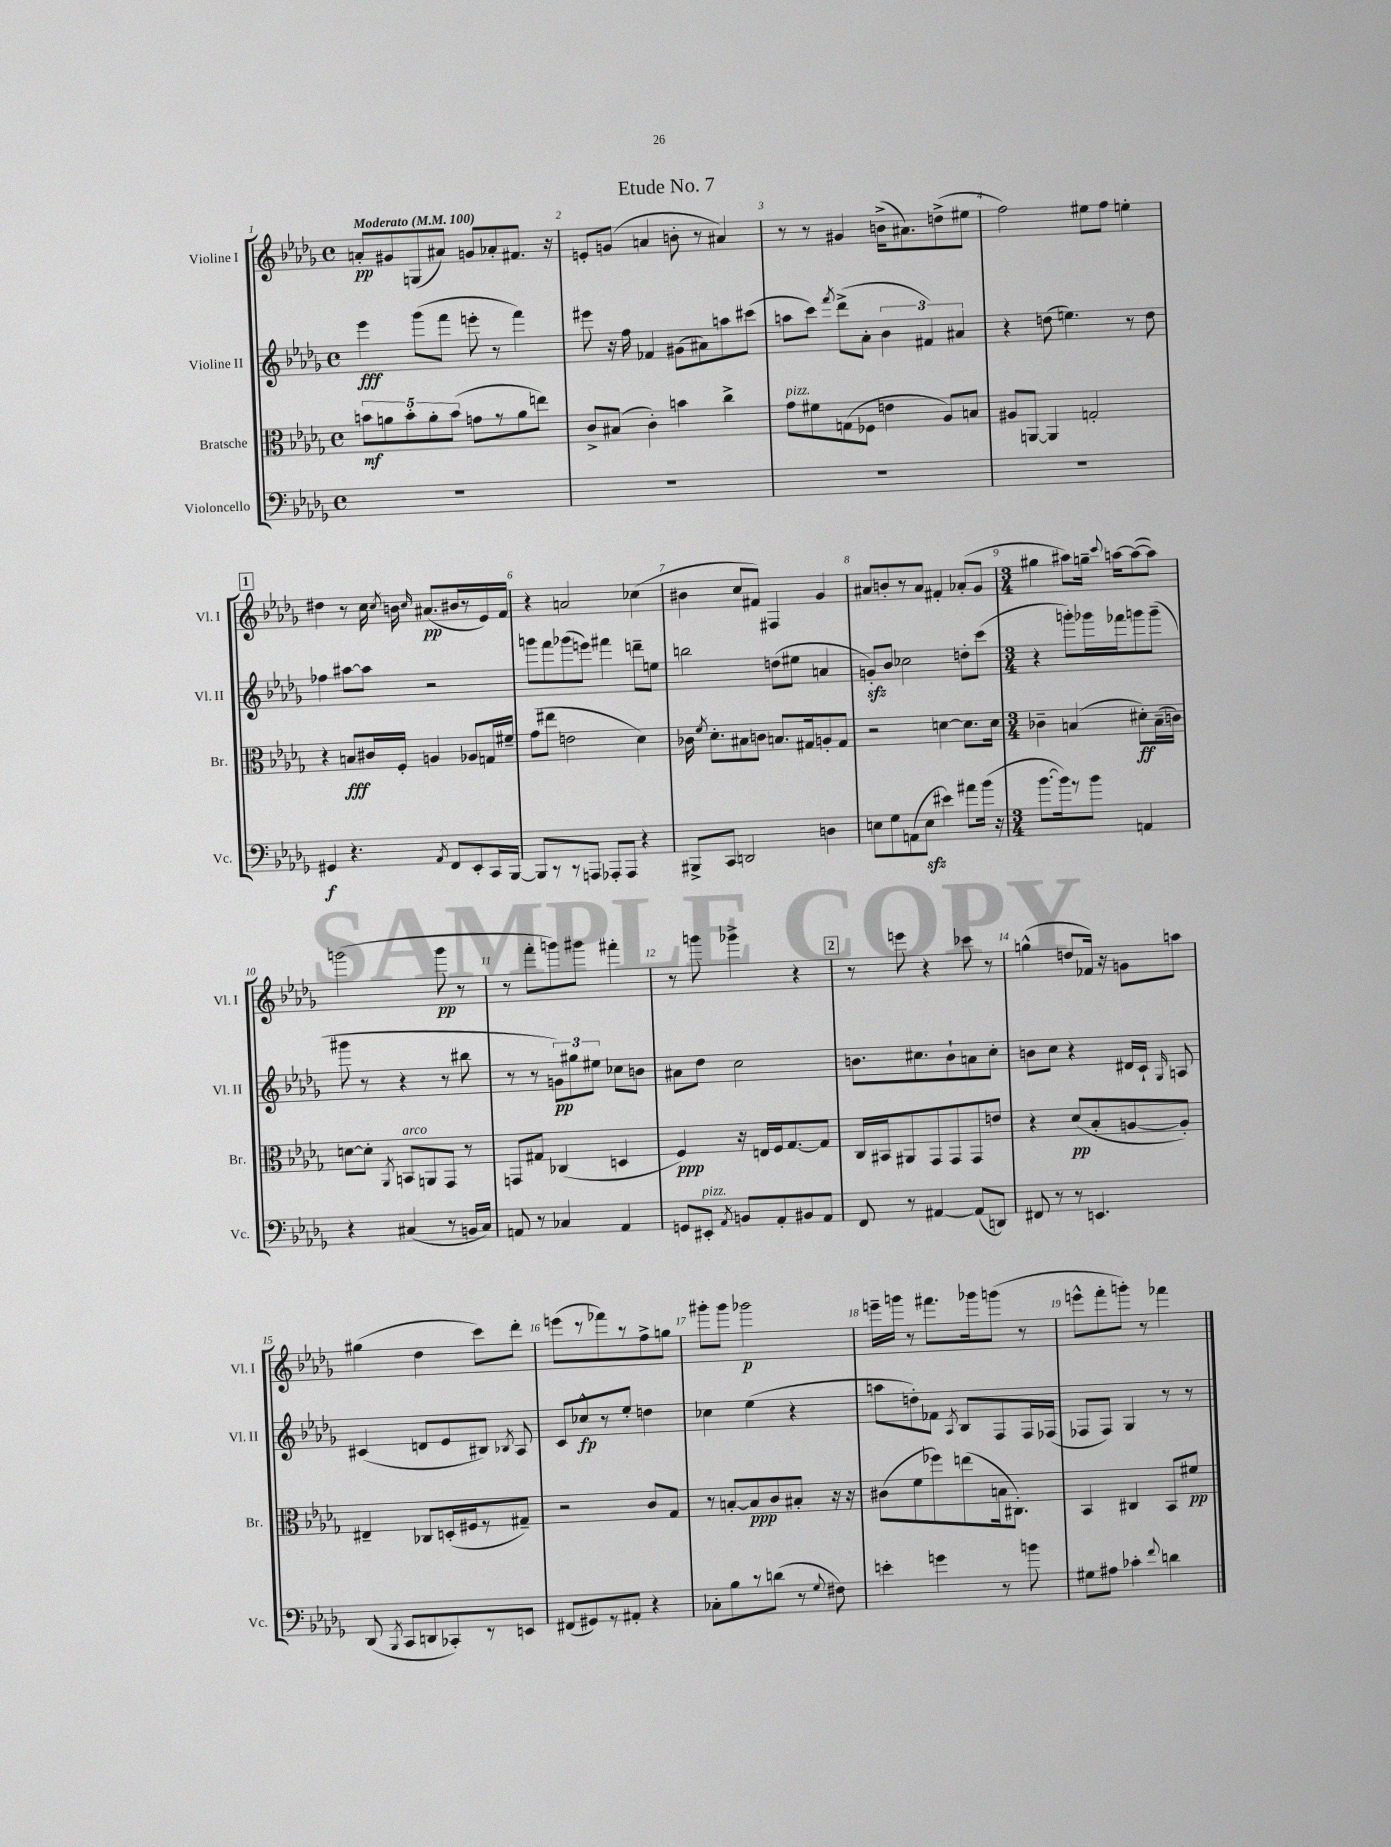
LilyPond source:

\header { title = "Etude No. 7" }
<<
\new StaffGroup <<
\new Staff = "s0" \with { instrumentName = "Violine I" shortInstrumentName = "Vl. I" } {
    \clef treble \key des \major \defaultTimeSignature \time 4/4 \tempo "Moderato" 4 = 100
    \autoBeamOff a'8[-.\pp gis'8 g8( ais'8]) g'8[ aes'8-. fis'8.] r16 |
    e'8[-. g'8]( a'4 b'8-. r8 ais'4) |
    r8 r8 gis'4 b'16[->( ais'8.) d''8->( eis''8] |
    f''2) eis''8[ f''8] e''4-. |
    \mark \markup { \box "1" } dis''4 r8 c''16 \acciaccatura { c''8 } b'16 \grace { c''16 } ais'8.[\pp( bis'16 r8 ees'16) f'16] |
    r4 a'2 ces''4( |
    bis'4 c''8[ fis'8]) fis4 ges'4 |
    ais'8[ b'8-. r8 ais'8] fis'4-. aes'8[-.( ges'8] |
    \numericTimeSignature \time 3/4 gis''4 ais''8[) g''16]-- \appoggiatura { c'''8 } a''16[~ a''8~( a''8]) |
    g'''2( g'''8\pp r8 |
    r8 f'''8[-. g'''8) gis'''8] fis'''4-. |
    r8 g'''8 ges'''4-> r4 |
    \mark \markup { \box "2" } r8 e'''8 r4 ces'''8 r8 |
    g''4-^( d''8[ fes'16]) r16 g'8[ a''8] |
    gis''4( des''4 c'''8[) des'''8]-. |
    e'''8[( r8 fes'''8) r8 f''8-> g''8] |
    gis'''8[-. gis'''8] ges'''2\p |
    e'''16[-- g'''16] r8 fis'''8.[ ges'''16 g'''8]( r8 |
    e'''8[-^ f'''8-. g'''8]-.) r8 fes'''4 \bar "|." |
}
\new Staff = "s1" \with { instrumentName = "Violine II" shortInstrumentName = "Vl. II" } {
    \clef treble \key des \major \defaultTimeSignature \time 4/4
    \autoBeamOff ees'''4\fff ges'''8[( f'''8] e'''8-. r8 f'''4) |
    eis'''8 r16 f''16 fes'4 gis'8[( ais'8) a''8 cis'''8]( |
    a''8[ c'''8]) \acciaccatura { f'''8 } des'''8[->( aes'8]-. \tuplet 3/2 { bes'4 fis'4) ais'4 } |
    r4 d''8( e''4.) r8 d''8 |
    \mark \markup { \box "1" } fes''4 ais''8[~ ais''8] r2 |
    g'''8[ f'''8 ges'''8( e'''8]) fis'''4 d'''8[-- e''8] |
    b''2 d''8[( eis''8] a'4 |
    g'8[-.\sfz) bes'8] ces''2 d''8[-. c'''8]( |
    \numericTimeSignature \time 3/4 r4 g'''8[-.) ges'''16 fes'''16 g'''8 g'''8]--( |
    gis'''8 r8 r4 r8 bis''8 |
    r8 r8 \tuplet 3/2 { g'8[\pp) gis''8 eis''8] } ces''8[ b'8] |
    ais'8[ des''8] c''2 |
    \mark \markup { \box "2" } b'8.[ cis''8. b'8-! a'8 cis''8]-. |
    b'8[ c''8] r4 dis'16[ c'16]-! \grace { ges16 } a8 |
    cis'4( d'8[ ees'8 bis8]) \acciaccatura { bes8 } aes8 |
    c'8[ ces''8-^\fp r8 ees''8]-. d''4 |
    ces''4 ees''4( r4 |
    a''8[ d''8-.) fes'8] \acciaccatura { aes8 } bes8[ f8 f16 fes16]( |
    fes8[ fes8]) ges4 r8 r8 \bar "|." |
}
\new Staff = "s2" \with { instrumentName = "Bratsche" shortInstrumentName = "Br." } {
    \clef alto \key des \major \defaultTimeSignature \time 4/4
    \autoBeamOff \tuplet 5/4 { b'8[\mf a'8 b'8-. a'8-. b'8]( } g'8[ r8 a'8 e''8]) |
    c'8[-> bis8]( c'4-.) b'4 c''4-> |
    ges'8[^\markup { \italic "pizz." } fis'8 g8( fes8] e'4 aes8[) b8] |
    ais8[ a,8]~ a,4 g2-. |
    \mark \markup { \box "1" } r4 b8[\fff cis'16 f16]-. a4 aes8[ g16 fis'16]-- |
    ges'8[( eis''8] e'2 des'4) |
    ces'16 \acciaccatura { f'8 } des'8.[-. bis8 c'8] b8.[ gis16 a8-. gis8] |
    r2 d'4~ d'8.[ d'16] |
    \numericTimeSignature \time 3/4 ces'4-- b4( dis'8[-.\ff) b16--( c'16]) |
    d'8[~ d'8]-. \acciaccatura { aes,8 } b,8[^\markup { \italic "arco" } a,8 ges,8] r8 |
    g,8[ gis8] ces4( d4 |
    f4\ppp) r16 e16[ f16 ges8.~ ges8] |
    \mark \markup { \box "2" } c16[ bis,16 ais,8 ges,8 ges,8 ges,8 e'8] |
    r4 des'8[\pp( bes8-. a8~ a8]-.) |
    eis4-- ces8[ d16-.( fis16 r8 gis8]--) |
    r2 c'8[ ges8] |
    r8 b8[~-. b8\ppp c'8 bis8]-. r16 r16 |
    cis'8[( f'8 fes''8) e''8( b16 cis8.]-.) |
    bes,4 cis4 bes,8[ fis'8]\pp \bar "|." |
}
\new Staff = "s3" \with { instrumentName = "Violoncello" shortInstrumentName = "Vc." } {
    \clef bass \key des \major \defaultTimeSignature \time 4/4
    \autoBeamOff R1 |
    R1 |
    R1 |
    R1 |
    \mark \markup { \box "1" } gis,4\f r4. \acciaccatura { aes,8 } f,8[ ees,8-. c,16 bes,,16]~ |
    bes,,8[ r8 r8 a,,8] aes,,8[-. aes,,8] r4 |
    bis,,8[-> c,8] d,2 d4 |
    e8[ ges8 a,8( e8]\sfz eis'4) ais'8[ bes'16]( r16 |
    \numericTimeSignature \time 3/4 bes'8.[~ bes'16) r8 bes'8] a,4 |
    r4 cis4( r8 b,16[ cis16]) |
    a,8 r8 ces4 a,4 |
    g,8[ eis,8]-.^\markup { \italic "pizz." } \acciaccatura { aes,8 } b,8[ aes,8-. bis,8 aes,8] |
    \mark \markup { \box "2" } f,8 r8 ais,4~ ais,8[( d,8]) |
    fis,8 r8 r8 e,4. |
    des,8( \acciaccatura { bes,,8 } c,8[ d,8 ces,8-.) r8 e,8] |
    fis,8[( gis,8) r8 ais,8]-. r4 |
    ces8[-. bes8 r8 d'8]( r8 \appoggiatura { ges8 } fis8) |
    e'4-. g'4 r8 b'8 |
    gis8[ ais8] ces'4-. \appoggiatura { f'8 } d'4 \bar "|." |
}
>>
>>
\layout { \context { \Score \override BarNumber.break-visibility = ##(#f #t #t) barNumberVisibility = #all-bar-numbers-visible } }
